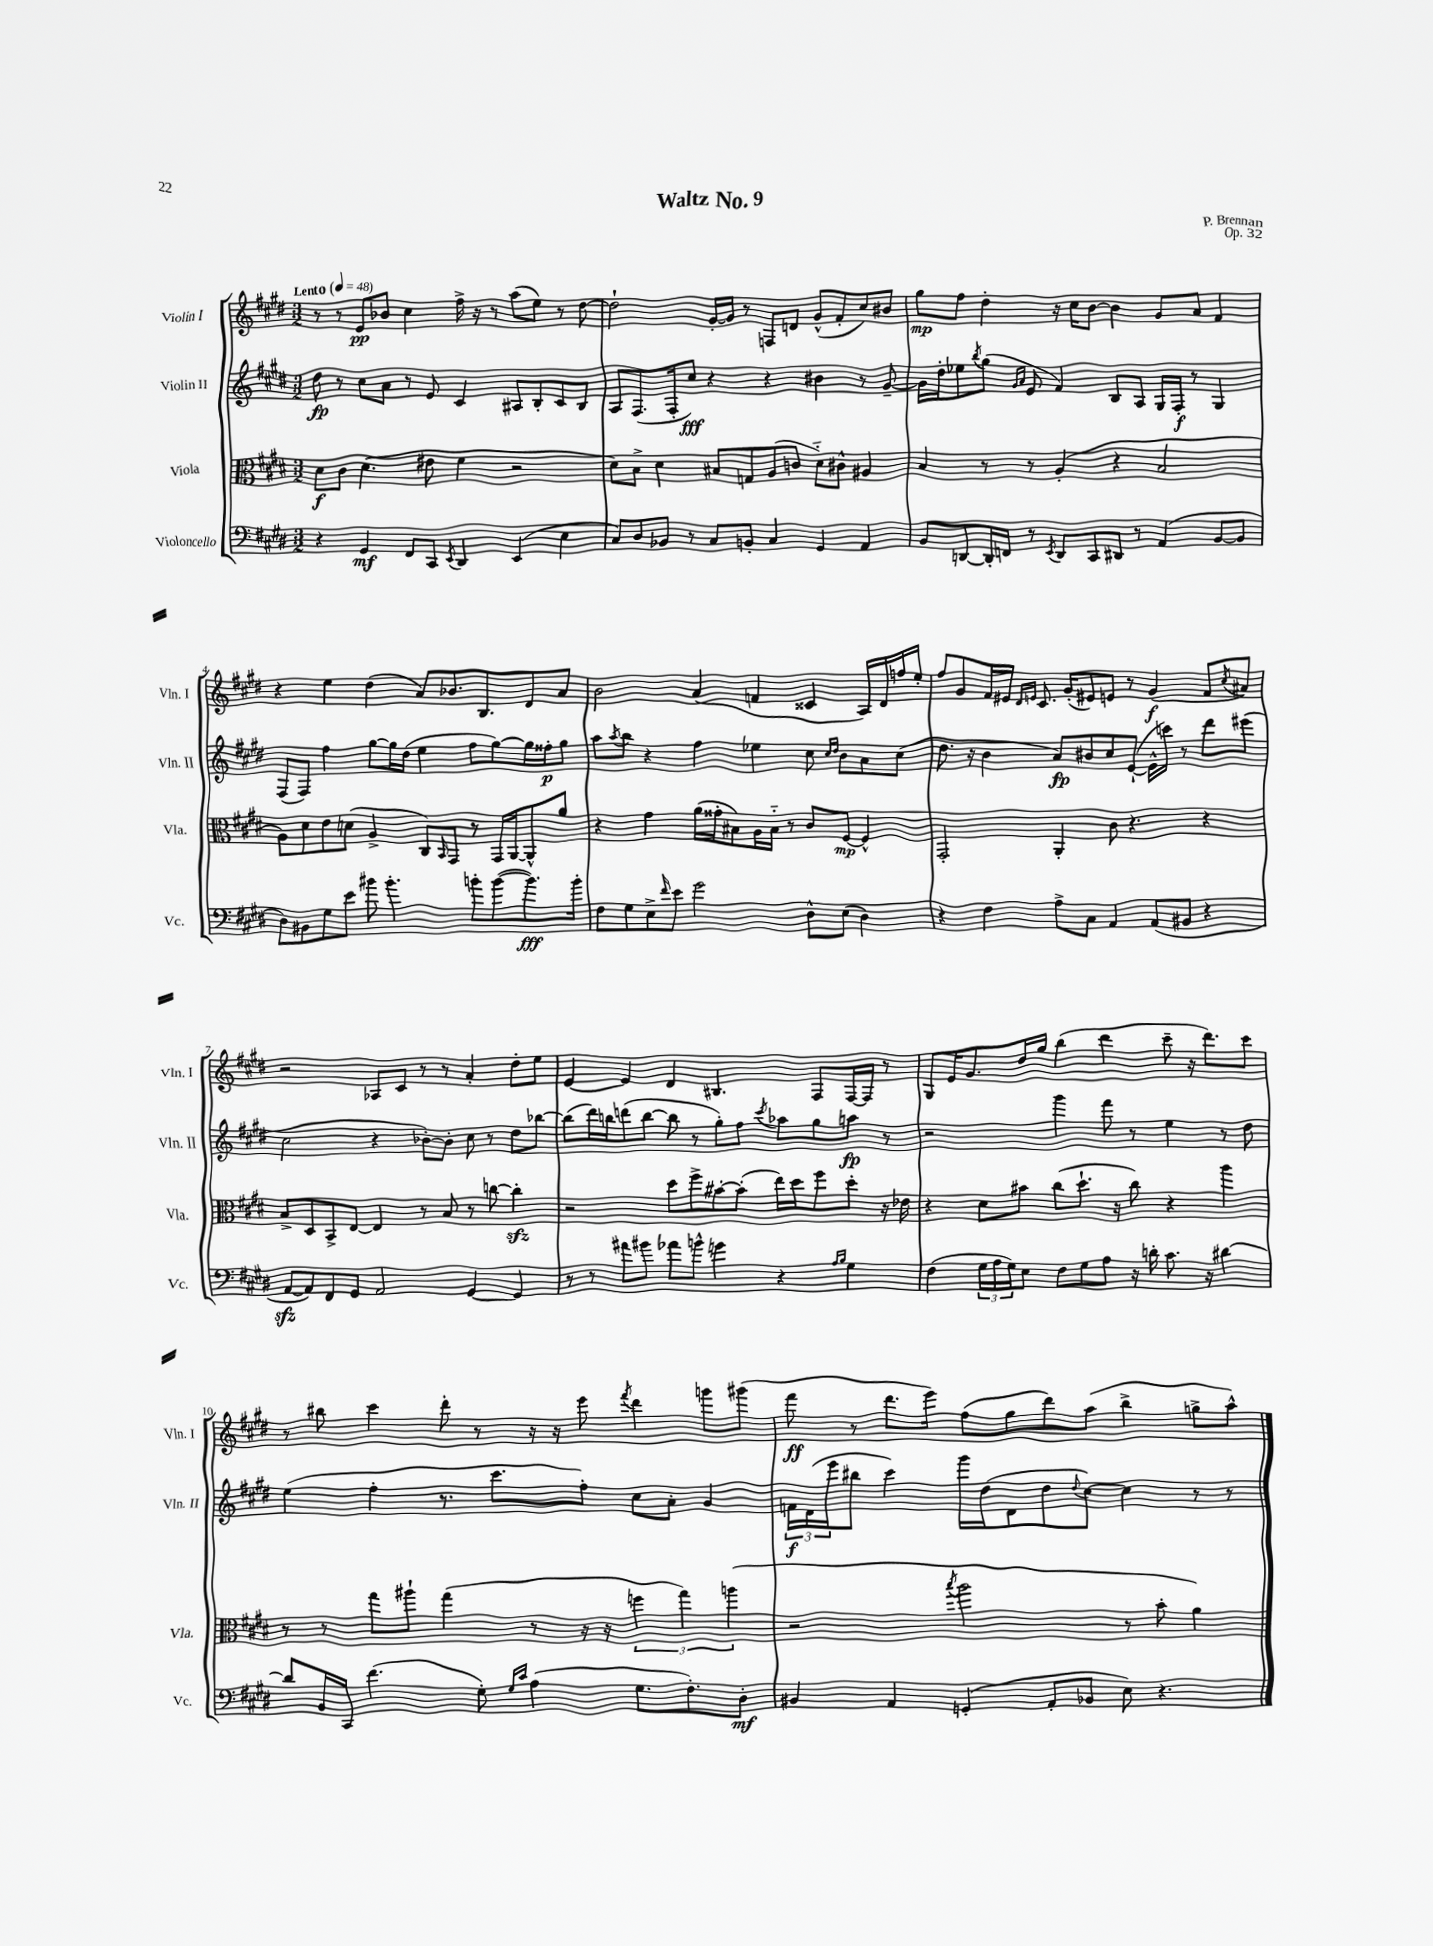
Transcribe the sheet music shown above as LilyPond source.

\header { title = "Waltz No. 9" composer = "P. Brennan" opus = "Op. 32" }
<<
\new StaffGroup <<
\new Staff = "s0" \with { instrumentName = "Violin I" shortInstrumentName = "Vln. I" } {
    \clef treble \key e \major \numericTimeSignature \time 3/2 \tempo "Lento" 4 = 48
    r8 r8 e'8\pp bes'8 cis''4 fis''16-> r16 r8 a''8( e''8) r8 dis''8~ |
    dis''2-! gis'16~-. gis'16 r8 f8 d'8 gis'8-^( fis'8-. cis''8) bis'8 |
    gis''8\mp fis''8 dis''4-. r16 cis''16 b'8~ b'4 gis'8 a'8 fis'4 |
    r4 e''4 dis''4( a'8) bes'8. b8. dis'8 a'8 |
    b'2 a'4( f'4 cisis'4 a16) dis'16 f''16 e''16-. |
    fis''8 gis'8 fis'16 eis'16 \grace { dis'16 e'16 } cis'8. gis'16-.( eis'8) e'8 r8 gis'4\f( fis'8 \acciaccatura { cis''8 } ais'8) |
    r2 aes8 cis'8 r8 r8 a'4-. dis''8-. e''8 |
    e'4~ e'4 dis'4 bis4. fis8 fis16~ fis16 r8 |
    gis8 e'16 gis'8. dis''16 gis''16 b''4( dis'''4 cis'''8-- r16 dis'''8.) cis'''8 |
    r8 bis''8 cis'''4 dis'''8-. r8 r16 r16 e'''8 \acciaccatura { fis'''8 } dis'''4 g'''8 gis'''8( |
    fis'''8\ff r8 dis'''8. e'''16) fis''8( gis''8 dis'''8) a''8( b''4-> g''8-> a''8-^) \bar "|." |
}
\new Staff = "s1" \with { instrumentName = "Violin II" shortInstrumentName = "Vln. II" } {
    \clef treble \key e \major \numericTimeSignature \time 3/2
    dis''8\fp r8 cis''8 a'8 r8 e'8 cis'4 ais8 b8-. cis'8 b8 |
    a8 fis8.( fis16-. cis''8\fff) r4 r4 bis'4 r8 gis'8~-- |
    gis'16 dis''16-. ees''8 \acciaccatura { b''8 } gis''8( \grace { gis'16 a'16 } e'8 fis'4) b8 a8 gis16 fis16-.\f r8 gis4 |
    fis8( fis8) fis''4 gis''8~ gis''16 dis''16( e''4 fis''8 gis''8~) gis''16 fisis''16-.\p gis''8 |
    a''8 \acciaccatura { a''8 } b''8 r4 fis''4 ees''4 cis''8 \grace { cis''16 dis''16 } b'8 a'8 cis''8( |
    dis''8. r16 b'4 a'8\fp) bis'8 cis''8 e'8~-!( e'16-^ c'''16) r8 dis'''8 eis'''8( |
    cis''2 r4 bes'8~-.) bes'8-. cis''8 r8 dis''8 bes''8~ |
    bes''8( dis'''16) b''16 d'''8( b''8~ b''8 r8 gis''8-.) fis''8 \acciaccatura { cis'''8 } aes''8 gis''8 a''8\fp r8 |
    r2 gis'''4 fis'''8 r8 e''4 r8 dis''8 |
    e''4( fis''4-. r8. cis'''8. fis''8-.) cis''8 a'8-. gis'4 |
    \tuplet 3/2 { f'16\f dis'16( e'''16 } bis''8 cis'''4) gis'''16 dis''16( dis'8 dis''8 \appoggiatura { dis''8 } cis''8~) cis''4 r8 r8 \bar "|." |
}
\new Staff = "s2" \with { instrumentName = "Viola" shortInstrumentName = "Vla." } {
    \clef alto \key e \major \numericTimeSignature \time 3/2
    dis'8\f cis'8 dis'4.( eis'8 fis'4 r2 |
    dis'8) b8-> dis'4 bis8 g8 a8( c'8 dis'8-_) cis'8-^ ais4 |
    b4 r8 r8 a4-.( r4 b2 |
    a8) dis'8 e'8 d'8( a4-> cis8) \grace { b,16 } gis,8 r8 gis,16 a,16~ a,8-^ a'8 |
    r4 gis'4 a'16( gisis'16-. bis8) a16 bis16-_ r8 cis'8 fis8~\mp fis4-^ |
    gis,2-. a,4-. cis'8 r4. r4 |
    b8-> dis8 b,8-> e8~ e4 r8 b8 r8 c''8~ c''4-.\sfz |
    r2 dis''8 fis''8-> bis'8~-. bis'8-.( e''16) dis''16 fis''8 dis''8-. r16 ees'16 |
    r4 dis'8 bis'8 cis''8( dis''8.-! r16 cis''8) r4 a''4 |
    r8 r8 gis''8 ais''8-! gis''4( r8 r16 r16 \tuplet 3/2 { f''4 gis''4) a''4( } |
    r2 \acciaccatura { b''8 } a''2 r8 b'8-. a'4) \bar "|." |
}
\new Staff = "s3" \with { instrumentName = "Violoncello" shortInstrumentName = "Vc." } {
    \clef bass \key e \major \numericTimeSignature \time 3/2
    r4 gis,4\mf fis,8 cis,8 \acciaccatura { e,8 } dis,4 e,4( e4 |
    cis8) dis8 bes,8 r8 cis8 b,8-. cis4 gis,4 a,4 |
    b,8 d,8~ d,16-. f,16 r8 \acciaccatura { e,8 } d,8 cis,8 dis,8 r8 a,4( b,8~ b,8 |
    dis8) bis,8 gis8 e'8 bis'8 bis'4.-. b'8-. b'8~( b'8.\fff) b'16-. |
    fis8 gis8 e8-> \grace { fis'16 } e'8 gis'2 dis8-^ e8( dis4) |
    r4 fis4 a8-> cis8 a,4 a,8( bis,8 r4 |
    a,8~\sfz a,8) fis,8 gis,8 a,2 gis,4~ gis,4 |
    r8 r8 ais'8 bis'8 aes'8 b'8-^ g'4 r4 \grace { a16 b16 } gis4 |
    fis4( \tuplet 3/2 { gis16 a16 gis16) } e8 fis8 gis8 a8 r16 d'16-. cis'8. r16 dis'4~ |
    dis'8 b,16 cis,16 fis'4.( gis8-.) \grace { gis16 cis'16 } a4( gis8. fis8.-.) dis8-.\mf |
    bis,4 a,4 g,4-.( a,8-. bes,8 e8) r4. \bar "|." |
}
>>
>>
